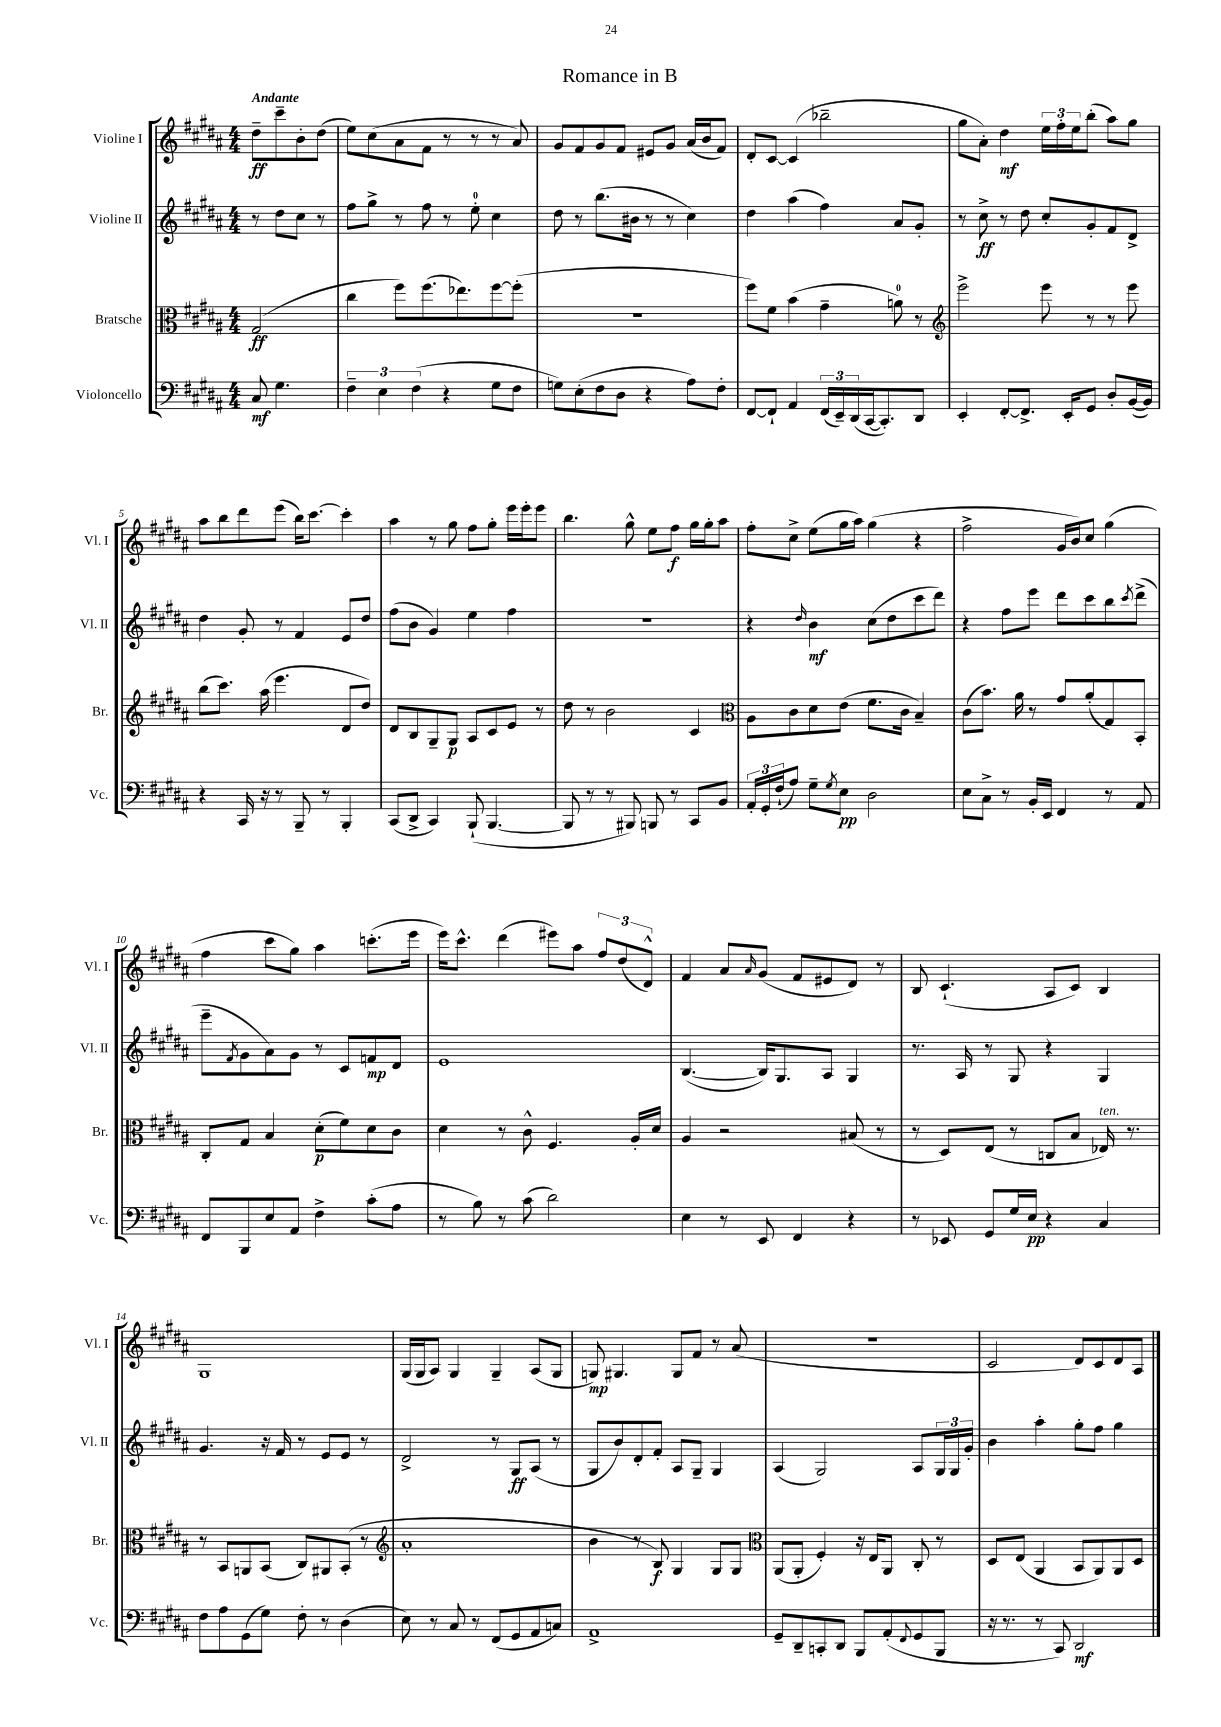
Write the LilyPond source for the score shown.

\header { title = "Romance in B" }
<<
\new StaffGroup <<
\new Staff = "s0" \with { instrumentName = "Violine I" shortInstrumentName = "Vl. I" } {
    \clef treble \key b \major \numericTimeSignature \time 4/4 \partial 2 \tempo "Andante"
    dis''8--\ff cis'''8-- b'8-. dis''8( |
    e''8) cis''8( ais'8 fis'8 r8 r8 r8 ais'8) |
    gis'8 fis'8 gis'8 fis'8 eis'8 gis'8 ais'16( b'16 fis'8) |
    dis'8-. cis'8~ cis'4( bes''2-- |
    gis''8 ais'8-.) dis''4\mf \tuplet 3/2 { e''16 fis''16-. e''16 } b''8-.( ais''8) gis''8 |
    ais''8 b''8 dis'''8 e'''8( b''16) cis'''8.~ cis'''4-. |
    ais''4 r8 gis''8 fis''8 gis''8-. e'''16 e'''16-. e'''8 |
    b''4. gis''8-^ e''8 fis''8\f gis''16 gis''16-. ais''8 |
    fis''8-. cis''8-> e''8( gis''16 ais''16) gis''4( r4 |
    fis''2-> gis'16 b'16) cis''8 gis''4( |
    fis''4 cis'''8 gis''8) ais''4 c'''8.-.( e'''16 |
    e'''16) cis'''8.-^ dis'''4( eis'''8) ais''8 \tuplet 3/2 { fis''8 dis''8( dis'8-^) } |
    fis'4 ais'8 \grace { ais'16 } gis'8( fis'8 eis'8 dis'8) r8 |
    b8 cis'4.-!( ais8 cis'8) b4 |
    gis1 |
    gis16( gis16 ais8) gis4 gis4-- ais8( gis8 |
    g8\mp) gis4. gis8 fis'8 r8 ais'8( |
    r1 |
    cis'2 dis'8) cis'8 dis'8 ais8 \bar "|." |
}
\new Staff = "s1" \with { instrumentName = "Violine II" shortInstrumentName = "Vl. II" } {
    \clef treble \key b \major \numericTimeSignature \time 4/4 \partial 2
    r8 dis''8 cis''8 r8 |
    fis''8 gis''8-> r8 fis''8 r8 e''8-0-. cis''4 |
    dis''8 r8 b''8.( bis'16 r8 r8 cis''4) |
    dis''4 ais''4( fis''4) ais'8 gis'8-. |
    r8 cis''8->\ff r8 dis''8 cis''8-. gis'8-. fis'8 dis'8-> |
    dis''4 gis'8-. r8 fis'4 e'8 dis''8 |
    fis''8( b'8 gis'4) e''4 fis''4 |
    R1 |
    r4 \grace { dis''16 } b'4\mf cis''8( dis''8 cis'''8 dis'''8) |
    r4 fis''8 e'''8 dis'''8 cis'''8 b''8 \acciaccatura { cis'''8 } dis'''8->( |
    e'''8-- \acciaccatura { fis'8 } gis'8 ais'8) gis'8 r8 cis'8 f'8\mp dis'8 |
    e'1 |
    b4.~( b16) gis8. ais8 gis4 |
    r8. ais16 r8 gis8 r4 gis4 |
    gis'4. r16 fis'16 r8 e'8 e'8 r8 |
    dis'2-> r8 gis8\ff ais8( r8 |
    gis8 b'8) dis'8-. fis'8-. ais8 gis8-- gis4 |
    ais4( gis2) ais8 \tuplet 3/2 { gis16 gis16 gis'16-. } |
    b'4 ais''4-. gis''8-. fis''8 gis''4 \bar "|." |
}
\new Staff = "s2" \with { instrumentName = "Bratsche" shortInstrumentName = "Br." } {
    \clef alto \key b \major \numericTimeSignature \time 4/4 \partial 2
    gis2\ff( |
    cis''4 fis''8) fis''8.( ees''8.) fis''8~ fis''8-.( |
    r1 |
    fis''8) fis'8 b'4( gis'4-- a'8-0) r8 |
    \clef treble e'''2-> e'''8 r8 r8 e'''8 |
    b''8( cis'''8.) ais''16( e'''4. dis'8 dis''8) |
    dis'8 b8 gis8-- gis8\p ais8 cis'8 e'8 r8 |
    dis''8 r8 b'2 cis'4 |
    \clef alto ais8 cis'8 dis'8 e'8( fis'8. cis'16 b4--) |
    cis'8( b'8.) ais'16 r8 gis'8 ais'8-.( gis8) b,8-. |
    cis8-. gis8 b4 dis'8-.\p( fis'8) dis'8 cis'8 |
    dis'4 r8 cis'8-^ fis4. ais16-. dis'16 |
    ais4 r2 bis8( r8 |
    r8 dis8) e8( r8 c8 b8 ees16^\markup { \italic "ten." }) r8. |
    r8 b,8 a,8 b,8( cis8) ais,8 b,8-.( r8 |
    \clef treble ais'1-. |
    b'4 r8 b8\f) gis4 gis8 gis8 |
    \clef alto ais,8( ais,8-. fis4-.) r16 e16 ais,8 cis8-. r8 |
    dis8 e8( ais,4 b,8 ais,8) ais,8 dis8 \bar "|." |
}
\new Staff = "s3" \with { instrumentName = "Violoncello" shortInstrumentName = "Vc." } {
    \clef bass \key b \major \numericTimeSignature \time 4/4 \partial 2
    cis8\mf gis4. |
    \tuplet 3/2 { fis4-- e4 fis4( } r4 gis8 fis8 |
    g8) e8-.( fis8 dis8 r4 ais8) fis8-. |
    fis,8~ fis,8-! ais,4 \tuplet 3/2 { fis,16( e,16--) dis,16( } cis,16~ cis,8.-.) dis,8 |
    e,4-. fis,8~-. fis,8.-> e,16-. gis,8 dis8-. b,16~( b,16) |
    r4 cis,16 r16 r8 b,,8-- r8 b,,4-. |
    cis,8( dis,8-> cis,4) b,,8-!( b,,4.~ |
    b,,8 r8 r8 bis,,8) b,,8 r8 cis,8 b,8 |
    \tuplet 3/2 { ais,16-. gis,16-. fis16-!( } ais8) gis8-- \acciaccatura { gis8 } e8\pp dis2 |
    e8 cis8-> r8 b,16-. e,16 fis,4 r8 ais,8 |
    fis,8 b,,8 e8 ais,8 fis4-> cis'8-.( ais8 |
    r8 b8) r8 cis'8( dis'2) |
    e4 r8 e,8 fis,4 r4 |
    r8 ees,8 gis,8 gis16 e16\pp r4 cis4 |
    fis8 ais8 gis,8( gis8) fis8-. r8 dis4( |
    e8) r8 cis8 r8 fis,8( gis,8 ais,8 c8) |
    ais,1-> |
    gis,8-- dis,8-- c,8-. dis,8 b,,8 ais,8-.( \appoggiatura { fis,8 } gis,8 b,,8 |
    r16 r8. r8 cis,8) dis,2\mf \bar "|." |
}
>>
>>
